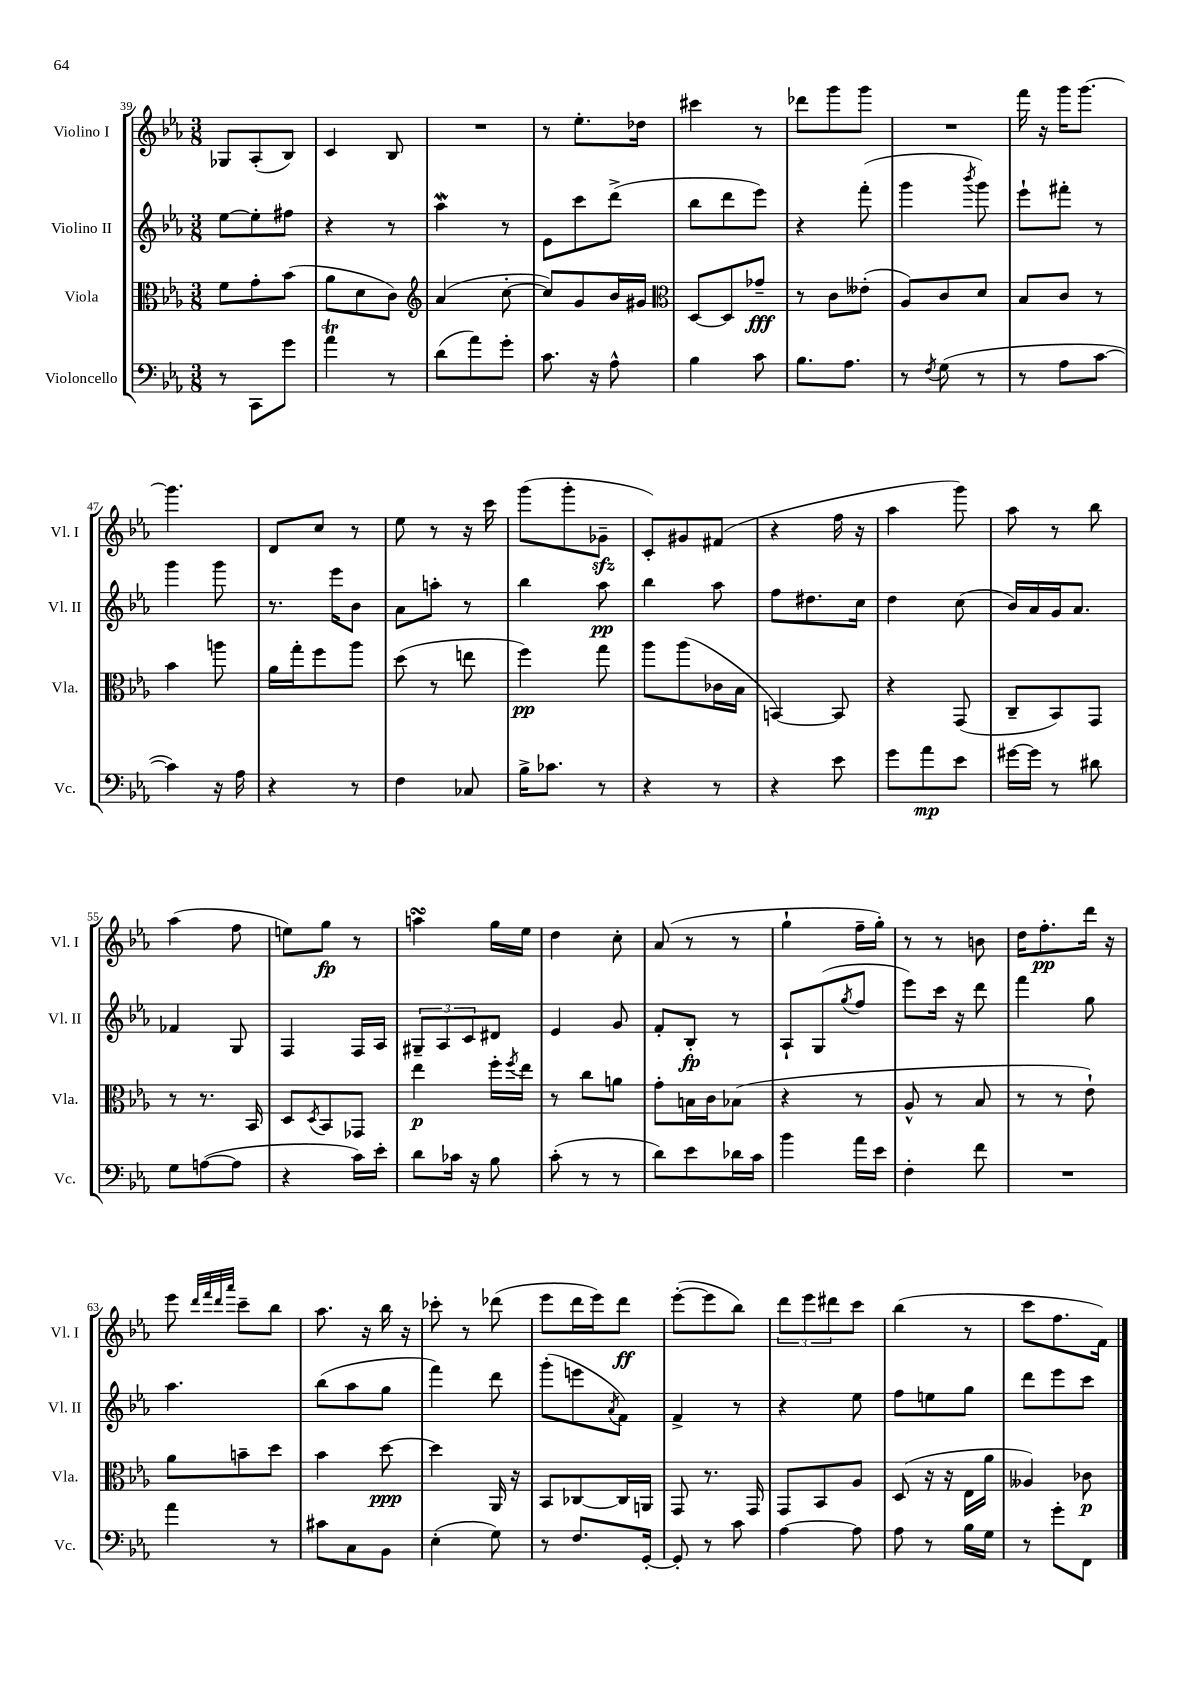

**kern	**kern	**kern	**kern
*staff4	*staff3	*staff2	*staff1
*clefF4	*clefC3	*clefG2	*clefG2
*k[b-e-a-]	*k[b-e-a-]	*k[b-e-a-]	*k[b-e-a-]
*M3/8	*M3/8	*M3/8	*M3/8
8r	8f	[8ee-	8G-
8CC	8g'	8ee-']	(8A-'
8g	(8b-	8ff#	8B-)
=	=	=	=
4a-	8a-	4r	4c
.	8d	.	.
8r	8c)	8r	8B-
=	=	=	=
*	*clefG2	*	*
(8d	(4a-	4aa-	4.r
8a-)	.	.	.
8g'	[8cc'	8r	.
=	=	=	=
8.c	8cc])	8e-	8r
.	8g	8ccc	8.ee-'
16r	.	.	.
8A-^^	16b-	(8ddd^	.
.	16g#	.	16dd-
=	=	=	=
*	*clefC3	*	*
4B-	[8D	8bb-	4ccc#
.	8D]	8ddd	.
8c	8g-~	8eee-)	8r
=	=	=	=
8.B-	8r	4r	8ddd-
.	8c	.	8ggg
8.A-	.	.	.
.	(8e--'	(8fff'	8ggg
=	=	=	=
8r	8A-)	4ggg	4.r
8qF	.	.	.
(8G	8c	.	.
.	.	8qbbb-	.
8r	8d	8ggg)	.
=	=	=	=
8r	8B-	8eee-`	16fff
.	.	.	16r
8A-	8c	8fff#'	16ggg
.	.	.	[8.ggg
[8c	8r	8r	.
=	=	=	=
4c])	4b-	4ggg	4.ggg]
16r	8aa	8ggg	.
16A-	.	.	.
=	=	=	=
4r	16a-	8.r	8d
.	16gg'	.	.
.	8ff	.	8cc
.	.	16eee-	.
8r	8aa-	8b-	8r
=	=	=	=
4F	(8dd	8a-	8ee-
.	8r	8aa'	8r
8C-	8ee	8r	16r
.	.	.	16ccc
=	=	=	=
16B-^	4ff)	4bb-	(8ggg
8.c-	.	.	.
.	.	.	8ggg'
8r	8gg	8aa-	8g-~
=	=	=	=
4r	8aa-	4bb-	8c')
.	(8aa-	.	8g#
8r	16c-	8aa-	(8f#
.	16B-	.	.
=	=	=	=
4r	[4BB)	8ff	4r
.	.	8.dd#	.
8e-	8BB]	.	16ff
.	.	16cc	16r
=	=	=	=
8g	4r	4dd	4aa-
8a-	.	.	.
8e-	(8GG	(8cc	8ggg)
=	=	=	=
[16g#	8C~	16b-)	8aa-
16g#]	.	16a-	.
8r	8BB-)	16g	8r
.	.	8.a-	.
8d#	8GG	.	8bb-
=	=	=	=
8G	8r	4f-	(4aa-
([8A	8.r	.	.
8A]	.	8G	8ff
.	16BB-	.	.
=	=	=	=
4r	8D	4F	8ee)
.	8qD	.	.
.	8BB-	.	8gg
16c)	8GG-	16F	8r
16e-'	.	16A-	.
=	=	=	=
8d	4ee-	12G#~	4aa
.	.	12A-	.
16c-	.	.	.
.	.	12c	.
16r	.	.	.
8B-	16ff'	8d#	16gg
.	8qff	.	.
.	16ee-	.	16ee-
=	=	=	=
(8c'	8r	4e-	4dd
8r	8cc	.	.
8r	8a	8g	8cc'
=	=	=	=
8d)	8g'	8f'	(8a-
8e-	16B	8B-'	8r
.	16c	.	.
16d-	(8B-	8r	8r
16c	.	.	.
=	=	=	=
4b-	4r	8A-`	4gg`
.	.	(8G	.
.	.	8qgg	.
16a-	8r	8ff	16ff~
16e-	.	.	16gg')
=	=	=	=
4F'	8A-^^	8eee-)	8r
.	8r	16ccc	8r
.	.	16r	.
8f	8B-	8ddd	8b
=	=	=	=
4.r	8r	4fff	16dd
.	.	.	8.ff'
.	8r	.	.
.	8e-`)	8gg	16ddd
.	.	.	16r
=	=	=	=
4a-	8a-	4.aa-	8eee-
.	.	.	32qqddd
.	.	.	32qqfff
.	.	.	32qqddd
.	.	.	32qqaaa-
.	8b~	.	8ccc~
8r	8dd	.	8bb-
=	=	=	=
8c#	4b-	(8bb-	8.aa-
8C	.	8aa-	.
.	.	.	16r
8BB-	[8dd	8gg	16bb-
.	.	.	16r
=	=	=	=
(4E-'	4dd]	4fff)	8ccc-'
.	.	.	8r
8G)	16AA-	8ddd	(8ddd-
.	16r	.	.
=	=	=	=
8r	8BB-	(8ggg'	8eee-
8.F	[8C-	8eee	16ddd
.	.	.	16eee-)
.	.	8qa-	.
.	16C-]	8f)	8ddd
[16GG'	16AA	.	.
=	=	=	=
8GG']	8GG	4f^	([8eee-'
8r	8.r	.	8eee-]
8c	.	8r	8bb-)
.	16GG	.	.
=	=	=	=
[4A-	8GG	4r	12ddd
.	.	.	12eee-
.	8BB-	.	.
.	.	.	12ddd#
8A-]	8A-	8ee-	8ccc
=	=	=	=
8A-	(8D	8ff	(4bb-
8r	16r	8ee	.
.	16r	.	.
16B-	16E-	8gg	8r
16G	16a-	.	.
=	=	=	=
8r	4A--)	8ddd	8ccc
8g'	.	8eee-	8.ff
8FF	8c-	8ccc	.
.	.	.	16f)
==	==	==	==
*-	*-	*-	*-
